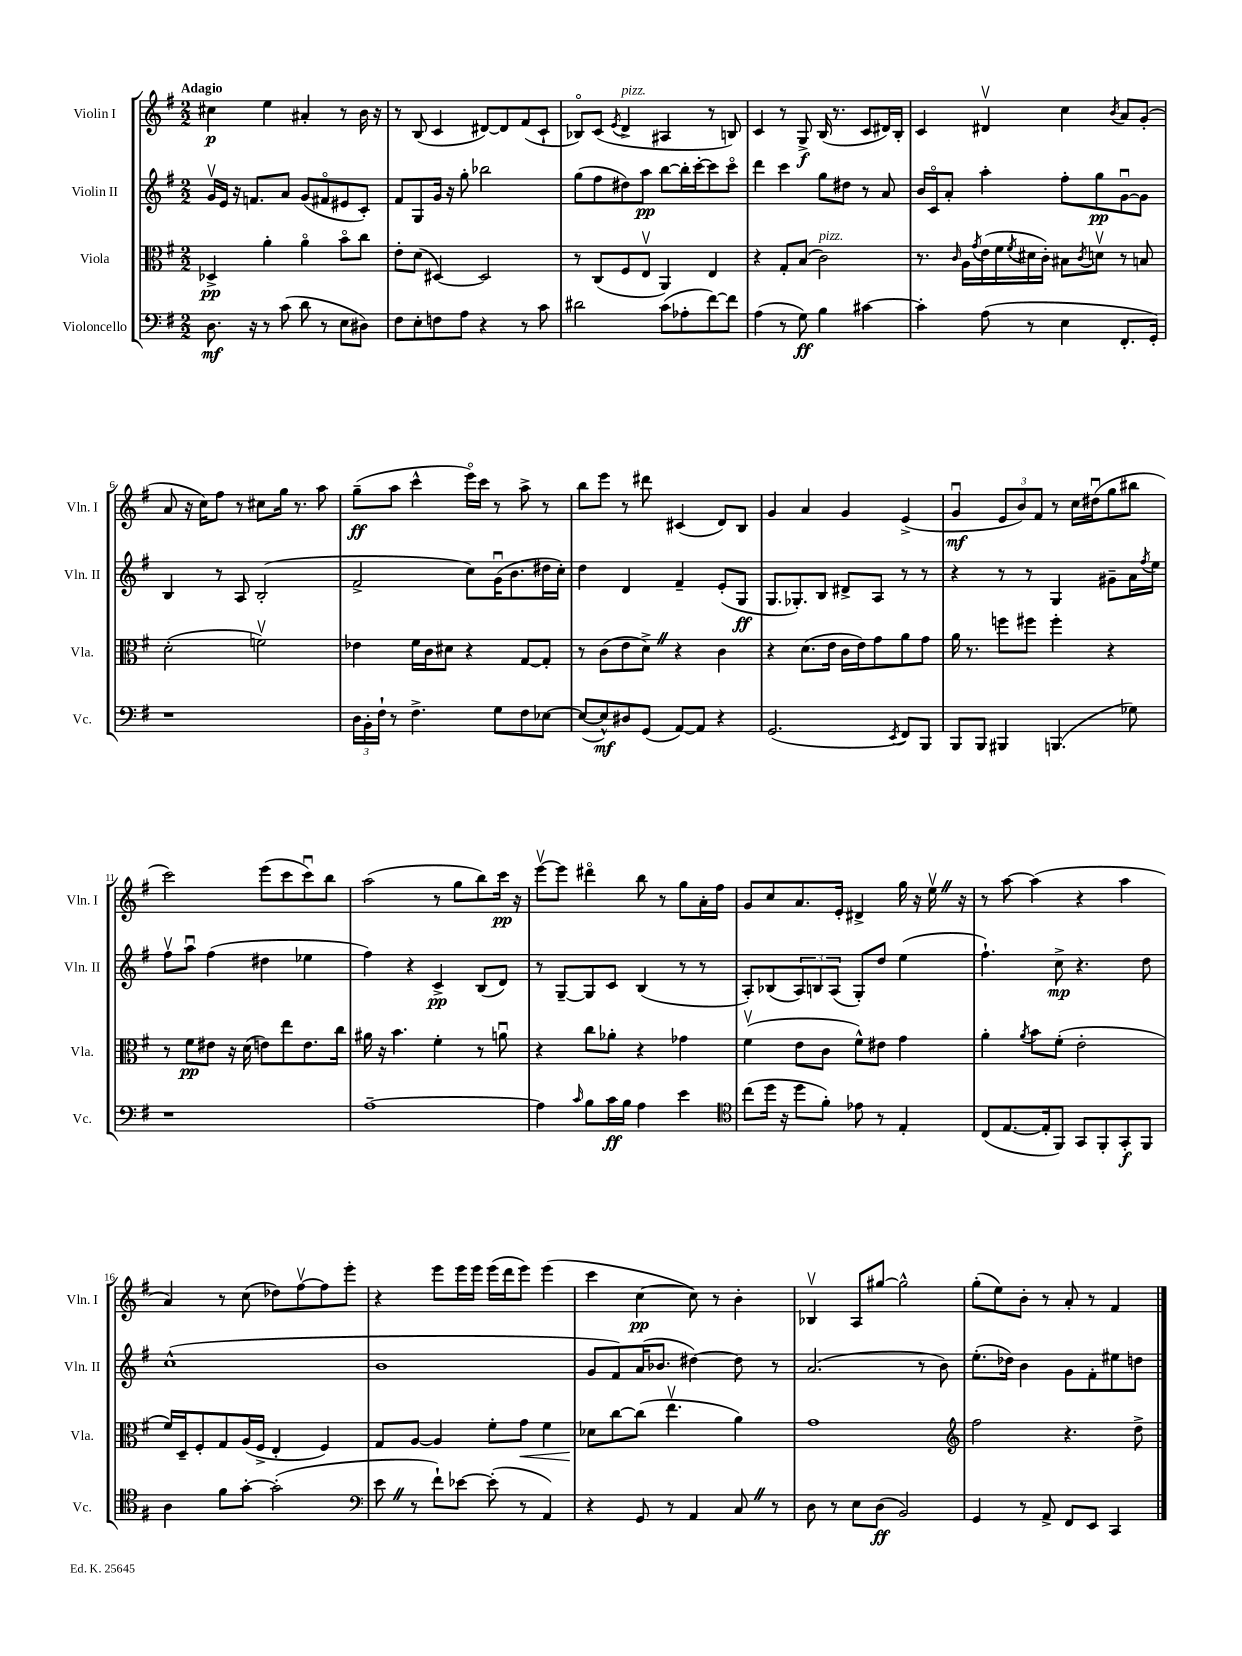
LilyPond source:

<<
\new StaffGroup <<
\new Staff = "s0" \with { instrumentName = "Violin I" shortInstrumentName = "Vln. I" } {
    \clef treble \key g \major \numericTimeSignature \time 2/2 \tempo "Adagio"
    cis''4\p e''4 ais'4-. r8 b'16 r16 |
    r8 b8( c'4 dis'8~) dis'8 fis'8( c'8-! |
    bes8\flageolet) c'8( \acciaccatura { e'8 } d'4->^\markup { \italic "pizz." } ais4 r8 b8) |
    c'4 r8 g8->\f b16( r8. c'8 dis'16) b16-. |
    c'4 dis'4\upbow c''4 \acciaccatura { b'8 } a'8 g'8-.( |
    a'8 r16 c''16) fis''8 r8 cis''8 g''16 r8. a''8 |
    g''8--\ff( a''8 c'''4-^ e'''16\flageolet) c'''16 r8 a''8-> r8 |
    b''8 e'''8 r8 dis'''8 cis'4( d'8) b8 |
    g'4 a'4 g'4 e'4->( |
    g'4\downbow\mf \tuplet 3/2 { e'8 b'8) fis'8 } r8 c''16 dis''16\downbow( g''8 bis''8 |
    c'''2) e'''8( c'''8 c'''8\downbow) b''8 |
    a''2( r8 g''8 b''8) c'''16\pp r16 |
    e'''8~\upbow e'''8 dis'''4\flageolet b''8 r8 g''8 a'16-. fis''16 |
    g'8 c''8 a'8. e'16-. dis'4-> g''16 r16 e''16\upbow \once \override BreathingSign.text = \markup { \musicglyph "scripts.caesura.straight" } \breathe r16 |
    r8 a''8~ a''4( r4 a''4 |
    a'4) r8 c''8( des''8) fis''8~\upbow fis''8 e'''8-. |
    r4 e'''8 e'''16 e'''16 e'''16( d'''16 e'''8) e'''4( |
    c'''4 c''4~\pp c''8) r8 b'4-. |
    bes4\upbow a8 gis''8~ gis''2-^ |
    g''8-.( e''8) b'8-. r8 a'8-. r8 fis'4 \bar "|." |
}
\new Staff = "s1" \with { instrumentName = "Violin II" shortInstrumentName = "Vln. II" } {
    \clef treble \key g \major \numericTimeSignature \time 2/2
    g'16\upbow e'16 r16 f'8. a'8 g'8( fis'8\flageolet eis'8 c'8-.) |
    fis'8 g8 g'16 r16 g''8-. bes''2 |
    g''8( fis''8 dis''8) a''8\pp b''8~ b''16-. c'''16~-. c'''8 c'''8\flageolet |
    d'''4 c'''4 g''8 dis''8 r8 a'8 |
    b'16 c'16\flageolet a'8-. a''4-. fis''8-. g''8\pp g'8~\downbow g'8 |
    b4 r8 a8 b2-.( |
    fis'2-> c''8) g'16\downbow( b'8. dis''16 c''16-.) |
    d''4 d'4 fis'4-- e'8-.( g8\ff |
    g8. ges8.-.) b8 dis'8-> a8 r8 r8 |
    r4 r8 r8 g4 gis'8-- a'16 \acciaccatura { fis''8 } e''16 |
    fis''8\upbow a''8\downbow fis''4( dis''4 ees''4 |
    fis''4) r4 c'4->\pp b8( d'8) |
    r8 g8~-- g8 c'8 b4( r8 r8 |
    a8-.) bes8( \tuplet 3/2 { a8) b8 a8( } g8-.) d''8 e''4( |
    fis''4.-!) c''8->\mp r4. d''8 |
    c''1-^( |
    b'1 |
    g'8 fis'8) a'16( bes'8. dis''4~) dis''8 r8 |
    a'2.( r8 b'8) |
    e''8.-.( des''16) b'4 g'8 fis'8-. eis''8 d''8 \bar "|." |
}
\new Staff = "s2" \with { instrumentName = "Viola" shortInstrumentName = "Vla." } {
    \clef alto \key g \major \numericTimeSignature \time 2/2
    des4->\pp a'4-. a'4\flageolet b'8\flageolet c''8 |
    e'8-. d'8( dis4~) dis2 |
    r8 c8( fis8 e8\upbow a,4) e4 |
    r4 g8-. b8( c'2^\markup { \italic "pizz." }) |
    r8. \grace { c'16 } a16 \acciaccatura { g'8 } e'16( fis'16 \acciaccatura { fis'8 } dis'16 c'16-.) bis8 \acciaccatura { c'8 } d'8\upbow r8 b8 |
    d'2-.( f'2\upbow) |
    ees'4 fis'16 c'16 dis'8 r4 g8~ g8-. |
    r8 c'8( e'8 d'8->) \once \override BreathingSign.text = \markup { \musicglyph "scripts.caesura.straight" } \breathe r4 c'4 |
    r4 d'8.( e'16 c'16 e'16) g'8 a'8 g'8 |
    a'16 r8. f''8 fis''8 fis''4-. r4 |
    r8 fis'8\pp eis'8 r16 d'16( e'8) e''8 e'8. c''16 |
    ais'16 r16 b'4. fis'4-. r8 a'8\downbow |
    r4 c''8 aes'8-. r4 ges'4 |
    fis'4\upbow( e'8 c'8 fis'8-^) eis'8 g'4 |
    a'4-. \acciaccatura { a'8 } b'8 fis'8-.( e'2-. |
    fis'16) d16-- fis8-. g8 a16( fis16-> e4-. fis4) |
    g8 a8~ a4 fis'8-. g'8\< fis'4 |
    des'8\! c''8~ c''8( e''4.\upbow a'4) |
    g'1 |
    \clef treble fis''2 r4. d''8-> \bar "|." |
}
\new Staff = "s3" \with { instrumentName = "Violoncello" shortInstrumentName = "Vc." } {
    \clef bass \key g \major \numericTimeSignature \time 2/2
    d8.\mf r16 r8 c'8( d'8 r8 e8 dis8) |
    fis8 e8-. f8 a8 r4 r8 c'8 |
    dis'2 c'8( aes8-. fis'8~) fis'8 |
    a4( r8 g8\ff) b4 cis'4~ |
    cis'4-. a8( r8 e4 fis,8.-. g,16-.) |
    r1 |
    \tuplet 3/2 { d16 b,16-. fis16-! } r8 fis4.-> g8 fis8 ees8~ |
    ees8~( ees8-^\mf) dis8 g,8( a,8~) a,8 r4 |
    g,2.( \acciaccatura { e,8 } fis,8) b,,8 |
    b,,8 b,,8 bis,,4 b,,4.( ges8) |
    r1 |
    a1~-- |
    a4 \grace { c'16 } b8 c'16\ff b16 a4 e'4 |
    \clef tenor c''8( d''16 r16 d''8 fis'8-.) ees'8 r8 e4-. |
    c8( e8.~ e16-. fis,8) g,8 fis,8-. g,8-.\f fis,8 |
    a4 fis'8 g'8~-. g'2-.( |
    \clef bass e'8 \once \override BreathingSign.text = \markup { \musicglyph "scripts.caesura.straight" } \breathe r8 fis'8-!) ees'8~ ees'8-.( r8 a,4) |
    r4 g,8 r8 a,4 c8 \once \override BreathingSign.text = \markup { \musicglyph "scripts.caesura.straight" } \breathe r8 |
    d8 r8 e8 d8\ff( b,2) |
    g,4 r8 a,8-> fis,8 e,8 c,4 \bar "|." |
}
>>
>>
